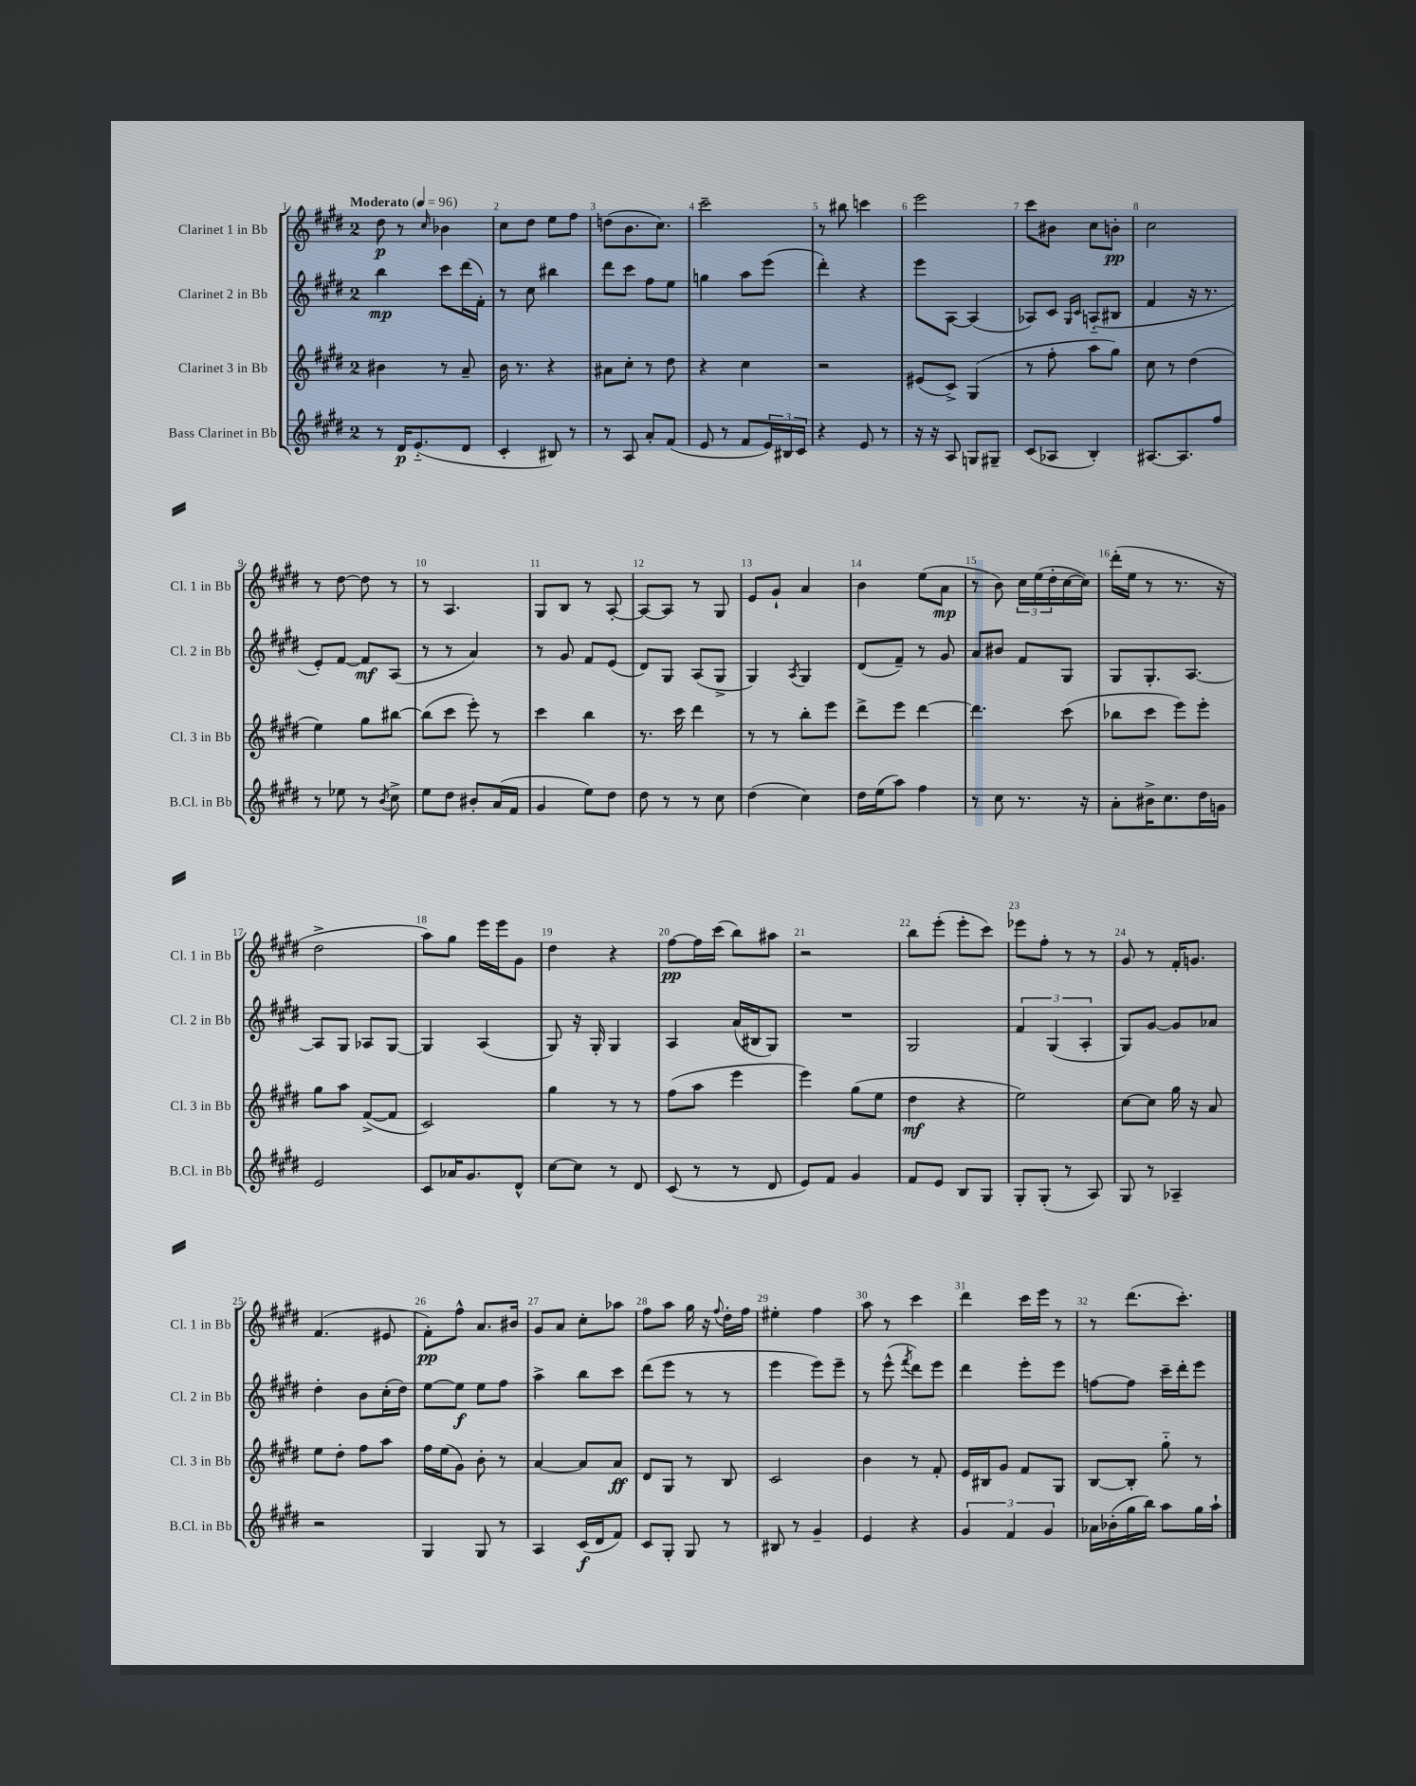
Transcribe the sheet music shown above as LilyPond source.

<<
\new StaffGroup <<
\new Staff = "s0" \with { instrumentName = "Clarinet 1 in Bb" shortInstrumentName = "Cl. 1 in Bb" } {
    \clef treble \key e \major \once \override Staff.TimeSignature.style = #'single-digit \time 2/4 \tempo "Moderato" 4 = 96
    dis''8\p r8 \grace { cis''16 } bes'4 |
    cis''8 dis''8 e''8 fis''8 |
    d''8( b'8. cis''8.) |
    cis'''2-- |
    r8 bis''8 c'''4 |
    e'''2 |
    cis'''8 bis'8 cis''8 b'8-.\pp |
    cis''2 |
    r8 dis''8~ dis''8 r8 |
    r8 a4. |
    gis8 b8 r8 a8~-. |
    a8~ a8 r8 gis8 |
    e'8 gis'8-! a'4 |
    b'4 e''8( a'8\mp |
    r8 b'8) \tuplet 3/2 { cis''16 e''16( dis''16-. } cis''16~ cis''16) |
    dis'''16-.( e''16 r8 r8. r16 |
    dis''2-> |
    a''8) gis''8 e'''16 e'''16 gis'8 |
    dis''4 r4 |
    fis''8~\pp fis''16 cis'''16( b''8) ais''8 |
    r2 |
    b''8 e'''8-.( e'''8-. cis'''8) |
    ees'''8 fis''8-. r8 r8 |
    gis'8 r8 fis'16-. g'8. |
    fis'4.( eis'8 |
    fis'8-.\pp) fis''8-^ a'8. bis'16 |
    gis'8 a'8 cis''8-. aes''8 |
    fis''8 a''8 gis''16 r16 \appoggiatura { fis''8 } dis''16-. fis''16 |
    eis''4-. fis''4 |
    a''8 r8 cis'''4 |
    dis'''4 cis'''16 e'''16 r8 |
    r8 dis'''8.( cis'''8.-.) \bar "|." |
}
\new Staff = "s1" \with { instrumentName = "Clarinet 2 in Bb" shortInstrumentName = "Cl. 2 in Bb" } {
    \clef treble \key e \major \once \override Staff.TimeSignature.style = #'single-digit \time 2/4
    b''4\mp cis'''8 dis'''16( fis'16-.) |
    r8 cis''8 bis''4 |
    dis'''8 cis'''8 fis''8 e''8 |
    g''4 a''8 e'''8( |
    dis'''4-.) r4 |
    e'''8 a8~ a4( |
    aes8) cis'8 \grace { gis16 cis'16 } a8-_( bis8 |
    fis'4 r16 r8. |
    e'8-.) fis'8~ fis'8\mf a8( |
    r8 r8 a'4) |
    r8 gis'8 fis'8 e'8( |
    dis'8) gis8 a8( gis8-> |
    gis4) \acciaccatura { a8 } gis4 |
    dis'8( fis'8--) r8 gis'8 |
    a'8 bis'8 fis'8 gis8 |
    gis8 gis8.-. a8.~ |
    a8 gis8 aes8 gis8~ |
    gis4 a4( |
    gis8) r16 gis16-. gis4 |
    a4 a'16( bis16 gis8) |
    R2 |
    gis2 |
    \tuplet 3/2 { fis'4 gis4( a4-. } |
    gis8) gis'8~ gis'8 aes'8 |
    dis''4-. b'8 cis''16-.( dis''16) |
    e''8~ e''8\f e''8 fis''8 |
    a''4-> b''8 cis'''8 |
    dis'''8( e'''8 r8 r8 |
    e'''4 e'''8) e'''8-- |
    r8 e'''8-^( \acciaccatura { fis'''8 } dis'''8) e'''8 |
    dis'''4 e'''8-. e'''8 |
    f''8~ f''8 cis'''16-- dis'''16-. e'''8 \bar "|." |
}
\new Staff = "s2" \with { instrumentName = "Clarinet 3 in Bb" shortInstrumentName = "Cl. 3 in Bb" } {
    \clef treble \key e \major \once \override Staff.TimeSignature.style = #'single-digit \time 2/4
    bis'4 r8 a'8-- |
    b'16 r8. r4 |
    ais'8 cis''8-. r8 dis''8 |
    r4 cis''4 |
    r2 |
    eis'8( cis'8->) gis4( |
    r8 fis''8-. a''8 gis''8) |
    cis''8 r8 dis''4( |
    e''4) gis''8 bis''8~ |
    bis''8( cis'''8 e'''8-.) r8 |
    cis'''4 b''4 |
    r8. cis'''16 dis'''4 |
    r8 r8 b''8-. e'''8 |
    dis'''8-> e'''8 dis'''4~ |
    dis'''4. cis'''8( |
    bes''8 cis'''8 e'''8) e'''8-. |
    gis''8 a''8 fis'8~->( fis'8 |
    cis'2) |
    gis''4 r8 r8 |
    fis''8( a''8 e'''4 |
    e'''4) gis''8( e''8 |
    dis''4\mf r4 |
    e''2) |
    cis''8~ cis''8 gis''16 r16 a'8 |
    e''8 dis''8-. fis''8 a''8 |
    fis''16 e''16( gis'8) b'8-. r8 |
    a'4~ a'8 a'8\ff |
    dis'8 gis8 r8 b8 |
    cis'2 |
    b'4 r8 fis'8-. |
    e'16 bis16 gis'8 fis'8 gis8 |
    b8~ b8-. gis''8-_ r8 \bar "|." |
}
\new Staff = "s3" \with { instrumentName = "Bass Clarinet in Bb" shortInstrumentName = "B.Cl. in Bb" } {
    \clef treble \key e \major \once \override Staff.TimeSignature.style = #'single-digit \time 2/4
    r8 dis'16\p e'8.-_( dis'8 |
    cis'4-. bis8) r8 |
    r8 a8 a'8-. fis'8( |
    e'8 r8 fis'8 \tuplet 3/2 { e'16) bis16 cis'16 } |
    r4 e'8 r8 |
    r16 r16 a8 g8 gis8-- |
    cis'8( aes8 b4-.) |
    ais8.~ ais8. fis''8 |
    r8 ees''8 r8 \acciaccatura { b'8 } cis''8-> |
    e''8 dis''8 bis'8-. a'16( fis'16 |
    gis'4 e''8) dis''8 |
    dis''8 r8 r8 cis''8 |
    dis''4( cis''4) |
    dis''16 e''16( a''8) fis''4 |
    r8 cis''8 r8. r16 |
    a'8-. bis'16-> cis''8. dis''16 g'16 |
    e'2 |
    cis'8 aes'16 gis'8. dis'8-^ |
    cis''8~ cis''8 r8 dis'8 |
    cis'8( r8 r8 dis'8 |
    e'8) fis'8 gis'4 |
    fis'8 e'8 b8 gis8 |
    gis8-. gis8-.( r8 a8) |
    gis8 r8 aes4-- |
    r2 |
    gis4 gis8 r8 |
    a4 cis'16\f( dis'16 fis'8) |
    cis'8 gis8-. gis8 r8 |
    bis8 r8 gis'4-- |
    e'4 r4 |
    \tuplet 3/2 { gis'4 fis'4 gis'4 } |
    aes'16 bes'16-.( gis''16 b''16) a''8 gis''16 a''16-! \bar "|." |
}
>>
>>
\layout { \context { \Score \override BarNumber.break-visibility = ##(#f #t #t) barNumberVisibility = #all-bar-numbers-visible } }
